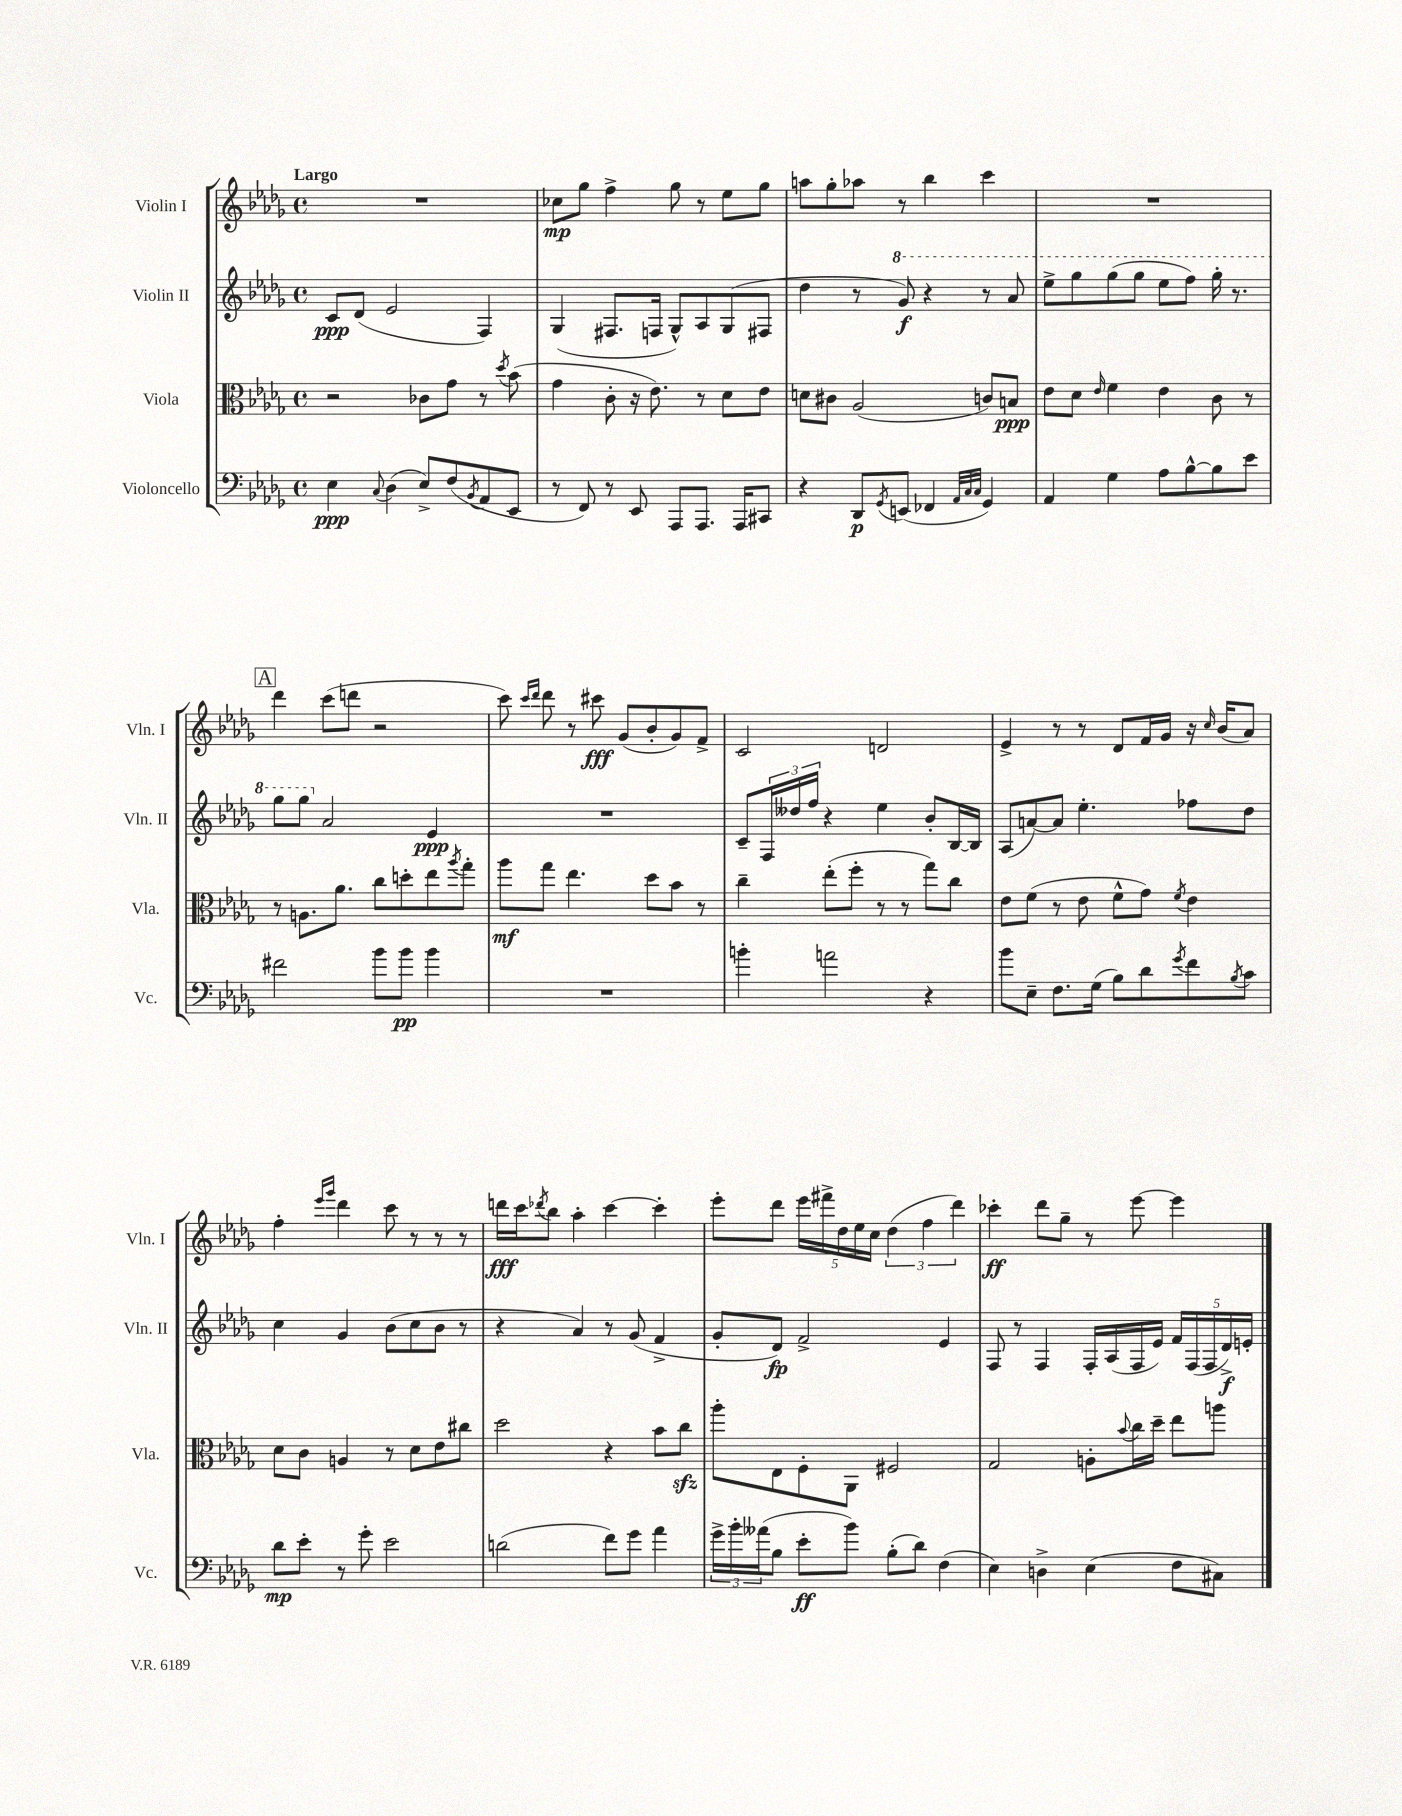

**kern	**dynam	**kern	**dynam	**kern	**dynam	**kern	**dynam
*part4	*part4	*part3	*part3	*part2	*part2	*part1	*part1
*staff4	*staff4	*staff3	*staff3	*staff2	*staff2	*staff1	*staff1
*I"Violoncello	*	*I"Viola	*	*I"Violin II	*	*I"Violin I	*
*I'Vc.	*	*I'Vla.	*	*I'Vln. II	*	*I'Vln. I	*
*clefF4	*	*clefC3	*	*clefG2	*	*clefG2	*
*k[b-e-a-d-g-]	*	*k[b-e-a-d-g-]	*	*k[b-e-a-d-g-]	*	*k[b-e-a-d-g-]	*
*M4/4	*	*M4/4	*	*M4/4	*	*M4/4	*
*met(c)	*	*met(c)	*	*met(c)	*	*met(c)	*
=1	=1	=1	=1	=1	=1	=1	=1
!	!	!	!	!	!	!LO:TX:a:B:t=Largo	!
4E-\	ppp	2r	.	8c/L	ppp	1r	.
.	.	.	.	(8d-/J	.	.	.
8qqC/	.	.	.	.	.	.	.
(4D-\	.	.	.	2e-/	.	.	.
8E-^/L)	.	8c-X\L	.	.	.	.	.
(8F/	.	8g-\J	.	.	.	.	.
8qBB-/	.	.	.	.	.	.	.
8AA-/	.	8r	.	4F/)	.	.	.
.	.	8qdd-/	.	.	.	.	.
8EE-/J	.	(8b-\	.	.	.	.	.
=2	=2	=2	=2	=2	=2	=2	=2
8r	.	4g-\	.	(4G-/	.	8cc-X\L	mp
8FF/)	.	.	.	.	.	8gg-\J	.
8r	.	8c'\	.	8.F#X/L	.	4ff^\	.
8EE-/	.	16r	.	.	.	.	.
.	.	8.e-\)	.	16Fn/Jk	.	.	.
8AAA-/L	.	.	.	8G-^^/L)	.	8gg-\	.
8.AAA-/J	.	8r	.	8A-/	.	8r	.
.	.	8d-\L	.	(8G-/	.	8ee-\L	.
16AAA-/KL	.	.	.	.	.	.	.
8CC#X/J	.	8e-\J	.	8F#X/J	.	8gg-\J	.
=3	=3	=3	=3	=3	=3	=3	=3
4r	.	8dn\L	.	4dd-\	.	8aan\L	.
.	.	8c#X\J	.	.	.	8gg-'\	.
8DD-/L	p	(2A-/	.	8r	.	8aa-X\J	.
8qGG-/	.	.	.	.	.	.	.
*	*	*	*	*8va	*	*	*
(8EEn/J	.	.	.	8gg-/)	f	8r	.
4FF-X/	.	.	.	4r	.	4bb-\	.
32qqAA-/LLL	.	.	.	.	.	.	.
32qqC/	.	.	.	.	.	.	.
32qqC/JJJ	.	.	.	.	.	.	.
4GG-/)	.	8cn/L)	.	8r	.	4ccc\	.
.	.	8Bn/J	ppp	8aa-/	.	.	.
=4	=4	=4	=4	=4	=4	=4	=4
4AA-/	.	8e-\L	.	8eee-^\L	.	1r	.
.	.	8d-\J	.	8ggg-\	.	.	.
.	.	16qqe-/	.	.	.	.	.
4G-\	.	4f\	.	(8ggg-\	.	.	.
.	.	.	.	8ggg-\J	.	.	.
8A-\L	.	4e-\	.	8eee-\L	.	.	.
[8B-^^\	.	.	.	8fff\J)	.	.	.
8B-\]	.	8c\	.	16ggg-'\	.	.	.
.	.	.	.	8.r	.	.	.
8e-\J	.	8r	.	.	.	.	.
!!LO:LB:g=z
!!LO:REH:place=s1:t=A
=5	=5	=5	=5	=5	=5	=5	=5
2f#X\	.	8r	.	8ggg-\L	.	4ddd-\	.
.	.	8.An\L	.	8ggg-\J	.	.	.
*	*	*	*	*X8va	*	*	*
.	.	.	.	2a-/	.	(8ccc\L	.
.	.	8.a-\J	.	.	.	.	.
.	.	.	.	.	.	8dddn\J	.
8b-\L	.	8cc\L	.	.	.	2r	.
8b-\J	pp	8ddn'\	.	.	.	.	.
4b-\	.	8ee-\	.	4e-/	ppp	.	.
.	.	8qaa-/	.	.	.	.	.
.	.	8gg-'\J	.	.	.	.	.
=6	=6	=6	=6	=6	=6	=6	=6
1r	.	8aa-\L	mf	1r	.	8ccc\)	.
.	.	.	.	.	.	16qqccc/LL	.
.	.	.	.	.	.	16qqddd-/JJ	.
.	.	8gg-\J	.	.	.	8ddd-\	.
.	.	4.ee-\	.	.	.	8r	.
.	.	.	.	.	.	8ccc#X\	fff
.	.	.	.	.	.	(8g-/L	.
.	.	8dd-\L	.	.	.	8b-'/	.
.	.	8b-\J	.	.	.	8g-/)	.
.	.	8r	.	.	.	8f^/J	.
=7	=7	=7	=7	=7	=7	=7	=7
4bn'\	.	4cc~\	.	8c~/L	.	2c/	.
.	.	.	.	24F/L	.	.	.
.	.	.	.	24dd--X/	.	.	.
.	.	.	.	24ff/JJ	.	.	.
2an\	.	(8ee-'\L	.	4r	.	.	.
.	.	8ff'\J	.	.	.	.	.
.	.	8r	.	4ee-\	.	2dn/	.
.	.	8r	.	.	.	.	.
4r	.	8gg-\L)	.	8b-'/L	.	.	.
.	.	8cc\J	.	[16B-/L	.	.	.
.	.	.	.	16B-/JJ]	.	.	.
=8	=8	=8	=8	=8	=8	=8	=8
8b-\L	.	8e-\L	.	(8A-/L	.	4e-^/	.
8E-~\J	.	(8f\J	.	[8an/)	.	.	.
8.F\L	.	8r	.	8a/J]	.	8r	.
.	.	8e-\	.	4.ee-'\	.	8r	.
(16G-\Jk	.	.	.	.	.	.	.
8B-\L)	.	8f^^\L	.	.	.	8d-/L	.
8d-\	.	8g-\J)	.	.	.	16f/L	.
.	.	.	.	.	.	16g-/JJ	.
8qg-/	.	8qf/	.	.	.	.	.
8f\	.	4e-\	.	8ff-X\L	.	16r	.
.	.	.	.	.	.	16qqcc/	.
.	.	.	.	.	.	(16b-/KL	.
8qB-/	.	.	.	.	.	.	.
8c\J	.	.	.	8dd-\J	.	8a-/J)	.
!!LO:LB:g=z
=9	=9	=9	=9	=9	=9	=9	=9
8d-\L	mp	8d-\L	.	4cc\	.	4ff'\	.
8e-'\J	.	8c\J	.	.	.	.	.
.	.	.	.	.	.	16qqeee-/LL	.
.	.	.	.	.	.	16qqggg-/JJ	.
8r	.	4An/	.	4g-/	.	4ddd-\	.
8g-'\	.	.	.	.	.	.	.
2e-\	.	8r	.	(8b-\L	.	8ccc\	.
.	.	8d-\L	.	8cc\	.	8r	.
.	.	8e-\	.	8b-\J	.	8r	.
.	.	8cc#X\J	.	8r	.	8r	.
=10	=10	=10	=10	=10	=10	=10	=10
(2dn\	.	2dd-\	.	4r	.	16dddn\LL	fff
.	.	.	.	.	.	16ccc\J	.
.	.	.	.	.	.	8qddd-X/	.
.	.	.	.	.	.	8bb-\J	.
.	.	.	.	4a-/)	.	4aa-'\	.
8f\L)	.	4r	.	8r	.	[4ccc\	.
8g-\J	.	.	.	(8g-/	.	.	.
4a-\	.	8b-\L	.	4f^/	.	4ccc'\]	.
.	.	8cczz\J	.	.	.	.	.
=11	=11	=11	=11	=11	=11	=11	=11
24g-^\LL	.	8aa-'\L	.	8g-'/L	.	8eee-'\L	.
24b-'\	.	.	.	.	.	.	.
(24a--X\J	.	.	.	.	.	.	.
8B-\J	.	8E-\	.	8d-/J)	fp	8ddd-\J	.
8e-'\L	ff	8F'\	.	2f^/	.	20eee-\LL	.
.	.	.	.	.	.	20fff#X^\	.
.	.	.	.	.	.	20dd-\	.
8b-\J)	.	8AA-\J	.	.	.	.	.
.	.	.	.	.	.	20ee-\	.
.	.	.	.	.	.	20cc\JJ	.
(8B-'\L	.	2F#X/	.	.	.	(6dd-\	.
8d-\J)	.	.	.	.	.	.	.
.	.	.	.	.	.	6ff\	.
(4F\	.	.	.	4e-/	.	.	.
.	.	.	.	.	.	6ddd-\)	.
=12	=12	=12	=12	=12	=12	=12	=12
4E-\)	.	2G-/	.	8F/	.	4ccc-X'\	ff
.	.	.	.	8r	.	.	.
4Dn^\	.	.	.	4F/	.	8ddd-\L	.
.	.	.	.	.	.	8gg-~\J	.
(4E-\	.	8An'\L	.	16F'/LL	.	8r	.
.	.	.	.	(16A-/	.	.	.
.	.	8qqb-/	.	.	.	.	.
.	.	16cc\L	.	16F/	.	[8eee-\	.
.	.	16dd-~\JJ	.	16e-/JJ)	.	.	.
8F\L	.	8ee-\L	.	20f/LL	.	4eee-\]	.
.	.	.	.	(20F/	.	.	.
.	.	.	.	20F/	.	.	.
8C#X\J)	.	8aan\J	.	.	.	.	.
.	.	.	.	20d-^/)	f	.	.
.	.	.	.	20en'/JJ	.	.	.
==	==	==	==	==	==	==	==
*-	*-	*-	*-	*-	*-	*-	*-
